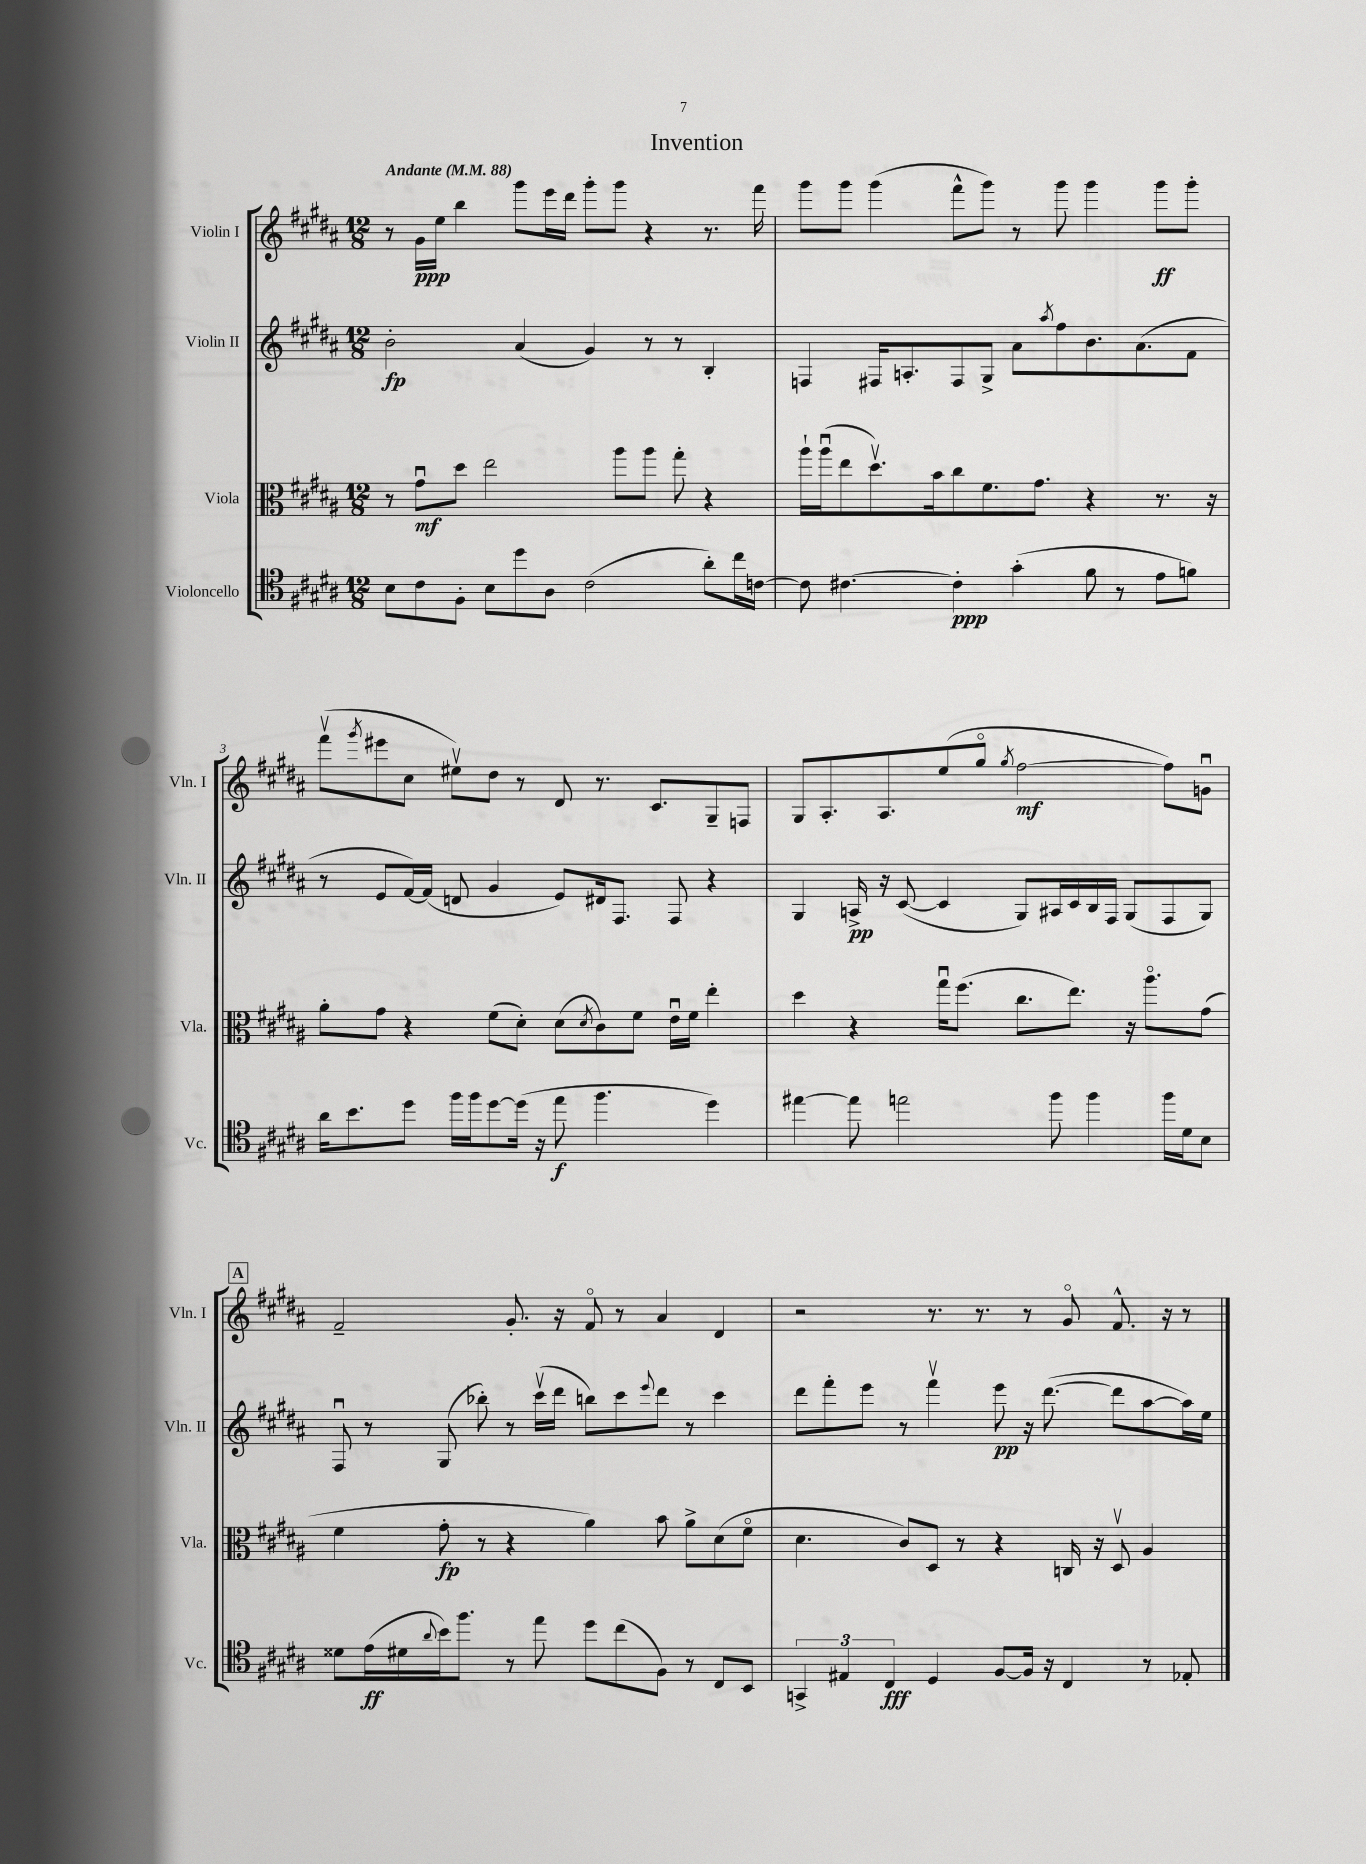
\header { title = "Invention" }
<<
\new StaffGroup <<
\new Staff = "s0" \with { instrumentName = "Violin I" shortInstrumentName = "Vln. I" } {
    \clef treble \key b \major \numericTimeSignature \time 12/8 \tempo "Andante" 4 = 88
    r8 gis'16\ppp e''16 b''4 gis'''8 e'''16 dis'''16 gis'''8-. gis'''8 r4 r8. fis'''16 |
    gis'''8 gis'''8 gis'''4( fis'''8-^ gis'''8) r8 gis'''8 gis'''4 gis'''8\ff gis'''8-. |
    fis'''8\upbow( \acciaccatura { gis'''8 } eis'''8 cis''8 eis''8\upbow) dis''8 r8 dis'8 r8. cis'8. gis8-- f8 |
    gis8 ais8.-. ais8. e''8( gis''8\flageolet \acciaccatura { gis''8 } fis''2~\mf fis''8) g'8\downbow |
    \mark \markup { \box "A" } fis'2-- gis'8.-. r16 fis'8\flageolet r8 ais'4 dis'4 |
    r2 r8. r8. r8 gis'8\flageolet fis'8.-^ r16 r8 \bar "|." |
}
\new Staff = "s1" \with { instrumentName = "Violin II" shortInstrumentName = "Vln. II" } {
    \clef treble \key b \major \numericTimeSignature \time 12/8
    b'2-.\fp ais'4( gis'4) r8 r8 b4-. |
    f4 fis16 a8.-. fis8 gis8-> ais'8 \acciaccatura { ais''8 } fis''8 b'8. ais'8.( fis'8 |
    r8 e'8 fis'16~) fis'16( d'8 gis'4 e'8) dis'16 fis8. fis8 r4 |
    gis4 a16->\pp r16 cis'8~( cis'4 gis8) ais16 cis'16 b16 fis16 gis8( fis8 gis8) |
    \mark \markup { \box "A" } fis8\downbow r8 gis8( bes''8-.) r8 cis'''16\upbow( dis'''16 b''8) cis'''8 \appoggiatura { e'''8 } dis'''8 r8 cis'''4 |
    dis'''8 fis'''8-. e'''8 r8 fis'''4\upbow e'''8\pp r16 dis'''8.~( dis'''8 ais''8~ ais''16) e''16 \bar "|." |
}
\new Staff = "s2" \with { instrumentName = "Viola" shortInstrumentName = "Vla." } {
    \clef alto \key b \major \numericTimeSignature \time 12/8
    r8 gis'8\downbow\mf dis''8 e''2 ais''8 ais''8 gis''8-. r4 |
    ais''16-! ais''16\downbow( e''8 dis''8.\upbow) b'16 cis''8 fis'8. gis'8. r4 r8. r16 |
    ais'8-. gis'8 r4 fis'8( dis'8-.) dis'8( \acciaccatura { dis'8 } cis'8) fis'8 e'16\downbow fis'16 e''4-. |
    dis''4 r4 gis''16\downbow fis''8.( cis''8. e''8.) r16 ais''8.\flageolet gis'8( |
    \mark \markup { \box "A" } fis'4 gis'8-.\fp r8 r4 ais'4) b'8 ais'8-> dis'8( fis'8\flageolet |
    dis'4. cis'8) dis8 r8 r4 c16 r16 dis8\upbow ais4 \bar "|." |
}
\new Staff = "s3" \with { instrumentName = "Violoncello" shortInstrumentName = "Vc." } {
    \clef tenor \key b \major \numericTimeSignature \time 12/8
    b8 cis'8 fis8-. b8 dis''8 ais8 cis'2( ais'8-.) cis''16 c'16~ |
    c'8 cis'4.~ cis'4-.\ppp gis'4-.( fis'8 r8 e'8 f'8) |
    ais'16 b'8. dis''8 fis''16 fis''16 dis''8~ dis''16( r16 e''8\f fis''4. dis''4) |
    eis''4~ eis''8 e''2 fis''8 fis''4 fis''16 dis'16 b8 |
    \mark \markup { \box "A" } disis'8 e'16\ff( dis'16 \appoggiatura { ais'8 } b'16) fis''8. r8 e''8 dis''8 cis''8( fis8) r8 cis8 b,8 |
    \tuplet 3/2 { g,4-> eis4 cis4\fff } dis4 fis8~ fis16 r16 cis4 r8 ees8-. \bar "|." |
}
>>
>>
